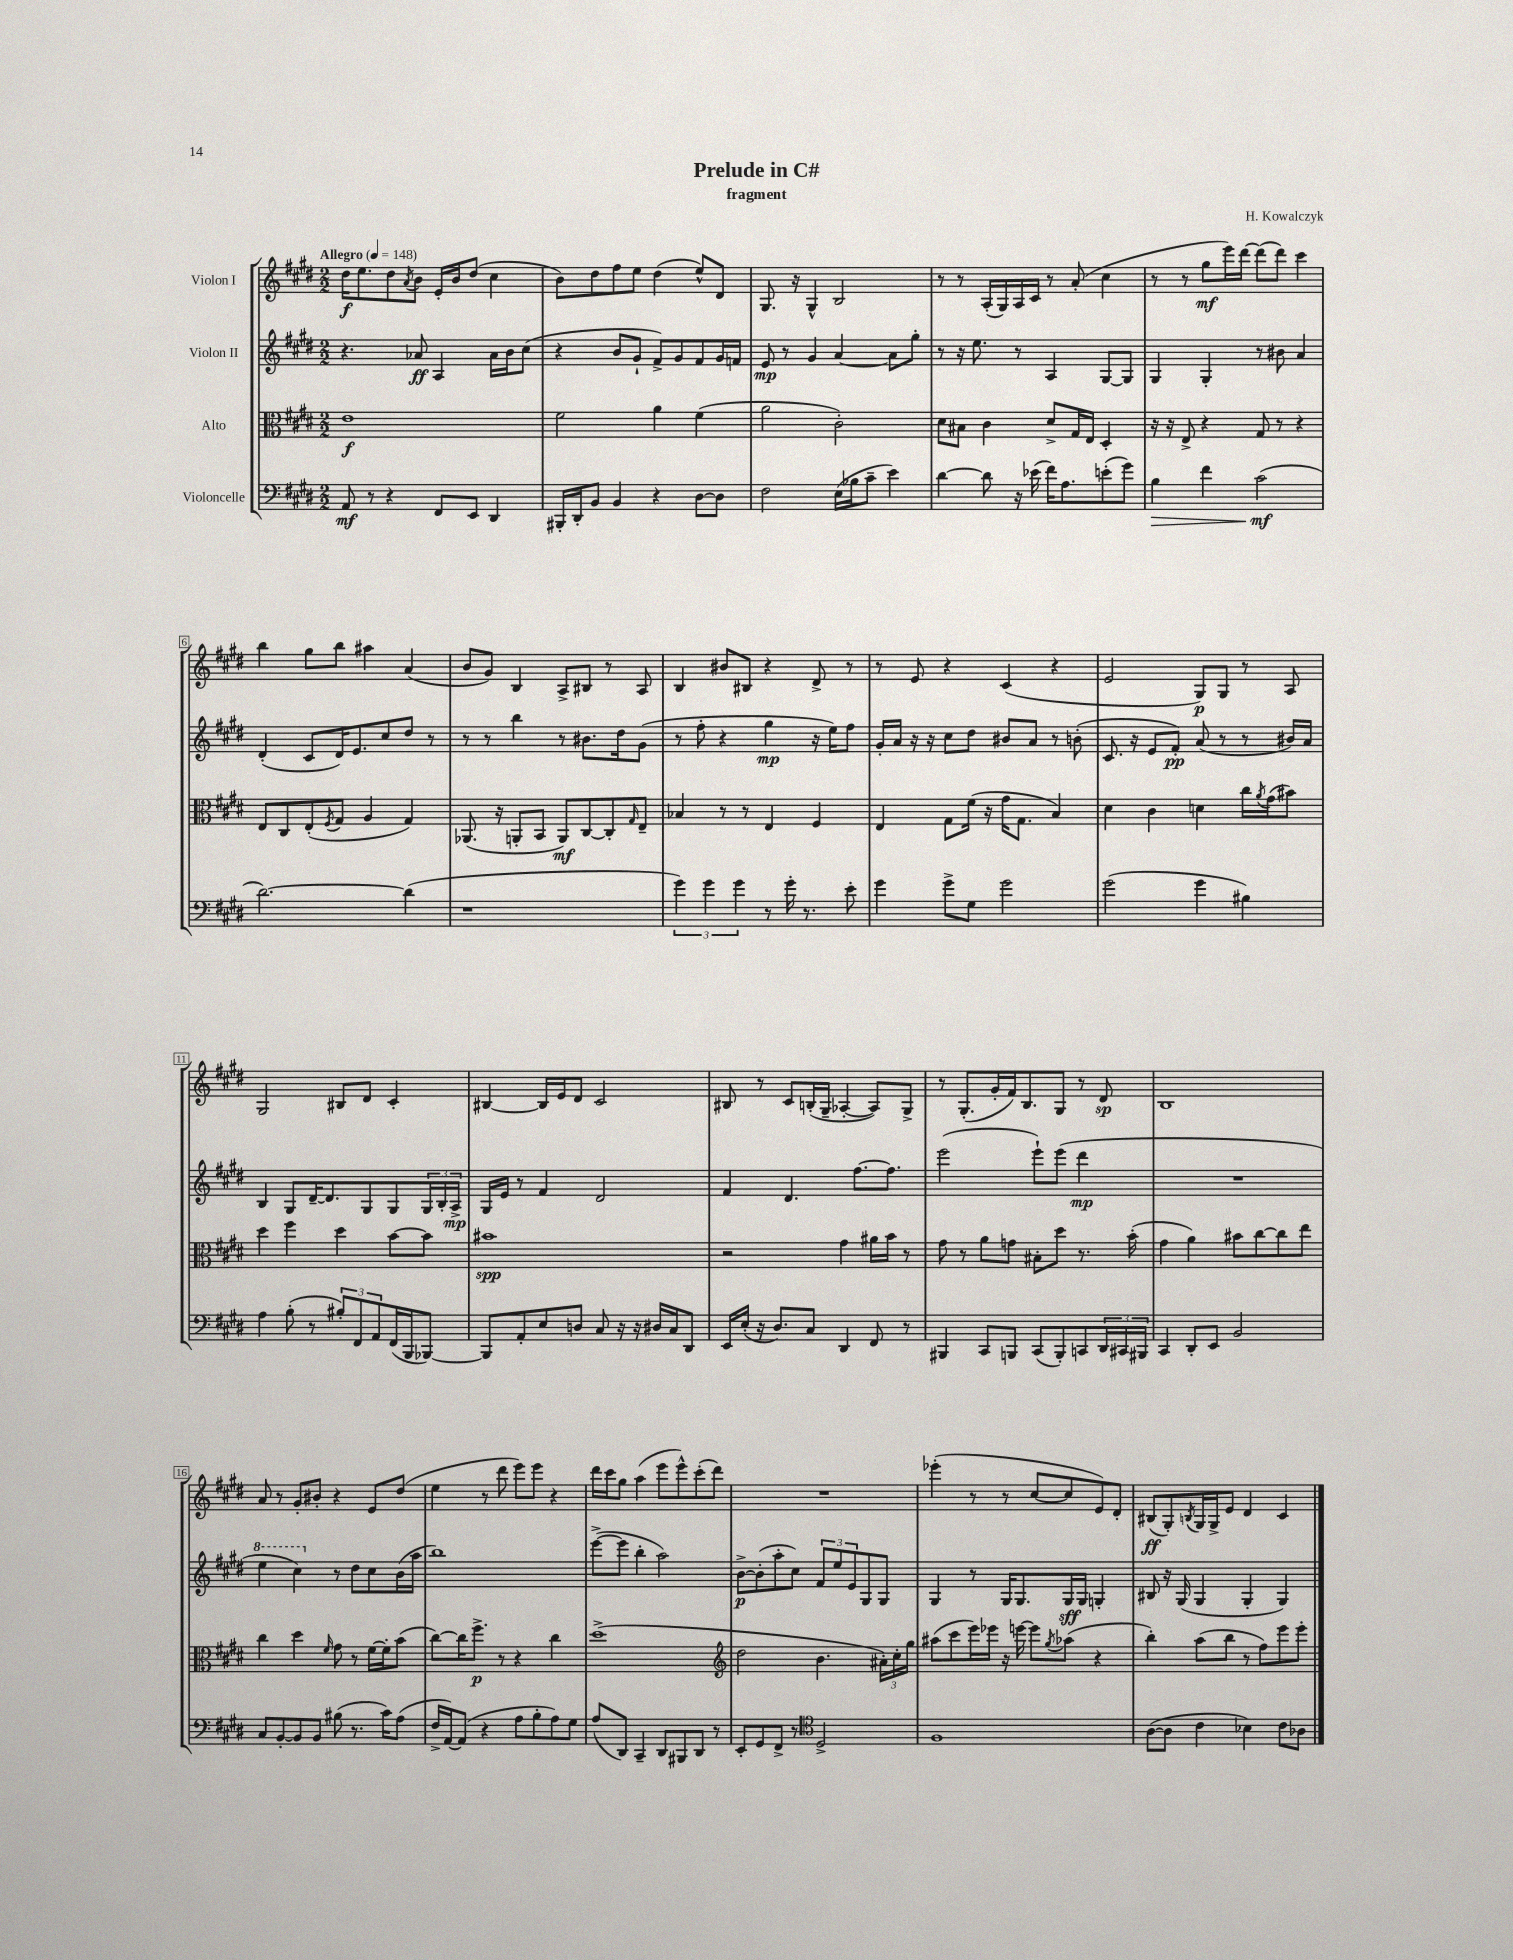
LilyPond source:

\header { title = "Prelude in C#" composer = "H. Kowalczyk" subtitle = "fragment" }
<<
\new StaffGroup <<
\new Staff = "s0" \with { instrumentName = "Violon I" } {
    \clef treble \key e \major \numericTimeSignature \time 2/2 \tempo "Allegro" 4 = 148
    dis''16\f e''8. dis''8 \acciaccatura { a'8 } b'8 e'16-. b'16 dis''8( cis''4 |
    b'8) dis''8 fis''8 e''8 dis''4( e''8-^) dis'8 |
    gis8. r16 gis4-^ b2 |
    r8 r8 a16-.( gis16) a16 cis'16 r8 a'8-.( cis''4 |
    r8 r8 gis''8\mf e'''16) dis'''16~ dis'''8( dis'''8) cis'''4 |
    b''4 gis''8 b''8 ais''4 a'4( |
    b'8 gis'8) b4 a8-> bis8 r8 a8 |
    b4 bis'8 bis8 r4 dis'8-> r8 |
    r8 e'8 r4 cis'4( r4 |
    e'2 gis8\p) gis8 r8 a8 |
    gis2 bis8 dis'8 cis'4-. |
    bis4~ bis16 e'16 dis'8 cis'2 |
    bis8 r8 cis'8 b16-.( gis16-- aes4~-. aes8) gis8-> |
    r8 gis8.-.( gis'16-. fis'16) b8. gis8 r8 dis'8\sp |
    b1 |
    a'8 r8 gis'8-. bis'8-. r4 e'8 dis''8( |
    e''4 r8 dis'''8 e'''8) e'''8 r4 |
    dis'''16 cis'''16 gis''8 a''4( e'''8 e'''8-^) cis'''8-.( dis'''8) |
    R1 |
    ees'''4-.( r8 r8 cis''8~ cis''8 e'8) dis'8-. |
    bis8\ff( gis8-.) \acciaccatura { b8 } gis16 gis16-> e'8 dis'4 cis'4 \bar "|." |
}
\new Staff = "s1" \with { instrumentName = "Violon II" } {
    \clef treble \key e \major \numericTimeSignature \time 2/2
    r4. aes'8\ff a4 aes'16 b'16 cis''8( |
    r4 b'8 gis'8-! fis'8->) gis'8 fis'8 gis'16 f'16 |
    e'8\mp r8 gis'4 a'4~ a'8 gis''8-. |
    r8 r16 e''8. r8 a4 gis8~ gis8 |
    gis4 gis4-. r8 bis'8 a'4 |
    dis'4-.( cis'8 dis'16) e'8. cis''8 dis''8 r8 |
    r8 r8 b''4 r8 bis'8. dis''16 gis'8( |
    r8 fis''8-. r4 gis''4\mp r16 e''16) fis''8 |
    gis'16-. a'16 r16 r16 cis''8 dis''8 bis'8 a'8 r8 b'8-.( |
    cis'8. r16 e'8 fis'8-.\pp) a'8( r8 r8 bis'16) a'16 |
    b4 gis8 dis'16~-- dis'8. gis8 gis8 \tuplet 3/2 { gis16 b16-. a16->\mp } |
    gis16 e'16 r8 fis'4 dis'2 |
    fis'4 dis'4. fis''8.~ fis''8. |
    e'''2( e'''8-!) e'''8( dis'''4\mp |
    R1 |
    \ottava #1 e'''4 cis'''4) \ottava #0 r8 dis''8 cis''8 b'16( a''16 |
    b''1) |
    e'''8~->( e'''8 b''4-. a''2) |
    b'8~->\p b'8-.( a''8-. cis''8) \tuplet 3/2 { fis'8 e''8 e'8 } gis8 gis8 |
    gis4 r8 gis16 gis8. gis16\sff gis16 g4-. |
    bis8 r16 gis16( gis4 gis4-. gis4) \bar "|." |
}
\new Staff = "s2" \with { instrumentName = "Alto" } {
    \clef alto \key e \major \numericTimeSignature \time 2/2
    e'1\f |
    fis'2 a'4 fis'4( |
    a'2 cis'2-.) |
    dis'8 bis8 cis'4 dis'8-> gis16 e16 dis4-. |
    r16 r16 e8-> r4 gis8 r8 r4 |
    e8 cis8 e8-.( \acciaccatura { fis8 } gis8 a4 gis4) |
    aes,8.( r16 a,8-. b,8 a,8\mf) cis8~ cis8-. \grace { gis16 } e8-- |
    bes4 r8 r8 e4 fis4 |
    e4 gis8 fis'16( r16 gis'16 gis8. b4) |
    dis'4 cis'4 d'4 cis''16 \acciaccatura { a'8 } gis'16( bis'8) |
    dis''4 fis''4 dis''4 b'8~ b'8 |
    bis'1\spp |
    r2 gis'4 ais'16 b'16 r8 |
    gis'8 r8 a'8 g'8 bis8-. dis''8 r8. b'16-.( |
    gis'4 a'4) bis'8 cis''8~ cis''8 e''8 |
    cis''4 dis''4 \grace { fis'16 } gis'8 r8 fis'16~ fis'16-. b'8( |
    cis''8~) cis''16 fis''8.->\p r8 r4 cis''4 |
    dis''1->( |
    \clef treble dis''2 b'4. \tuplet 3/2 { ais'16-.) cis''16-. gis''16 } |
    ais''8( cis'''8 e'''16) ees'''16 r16 e'''16~ e'''8 \acciaccatura { gis''8 } aes''8( r4 |
    b''4-.) a''8( b''8 r8 fis''8) e'''8 e'''8-. \bar "|." |
}
\new Staff = "s3" \with { instrumentName = "Violoncelle" } {
    \clef bass \key e \major \numericTimeSignature \time 2/2
    a,8\mf r8 r4 fis,8 e,8 dis,4 |
    bis,,16-. dis,16-. b,8 b,4 r4 dis8~ dis8 |
    fis2 e16( bes16 cis'8-- e'4) |
    dis'4~ dis'8 r16 ees'16( fis'16) a8. e'8-.( gis'8) |
    b4\> fis'4 cis'2\mf\!( |
    dis'2.~) dis'4( |
    r1 |
    \tuplet 3/2 { gis'4) gis'4 gis'4 } r8 gis'16-. r8. e'8-. |
    gis'4 gis'8-> gis8 gis'2 |
    gis'2( gis'4 bis4) |
    a4 b8-.( r8 \tuplet 3/2 { bis8-.) fis,8 a,8 } fis,16( b,,16 bes,,8~) |
    bes,,8 a,8-. e8 d8 cis8 r16 r16 dis16 cis16 dis,8 |
    e,16 e16-.( r16 dis8.) cis8 dis,4 fis,8 r8 |
    bis,,4 cis,8 b,,8 cis,8( b,,8-.) c,8 \tuplet 3/2 { dis,16 cis,16 bis,,16 } |
    cis,4 dis,8-. e,8 b,2 |
    cis8 b,8~-. b,8 b,8 bis8( r8. cis'16) a8( |
    fis16-> a,16~) a,8( r4 a8 b8-. a8) gis8 |
    a8( dis,8) cis,4-- dis,8 bis,,8 dis,8 r8 |
    e,8-. gis,8 fis,8-> r8 \clef tenor dis2-> |
    fis1 |
    a8~( a8 cis'4 bes4) cis'8 aes8 \bar "|." |
}
>>
>>
\layout { \context { \Score \override BarNumber.stencil = #(make-stencil-boxer 0.1 0.3 ly:text-interface::print) } }
